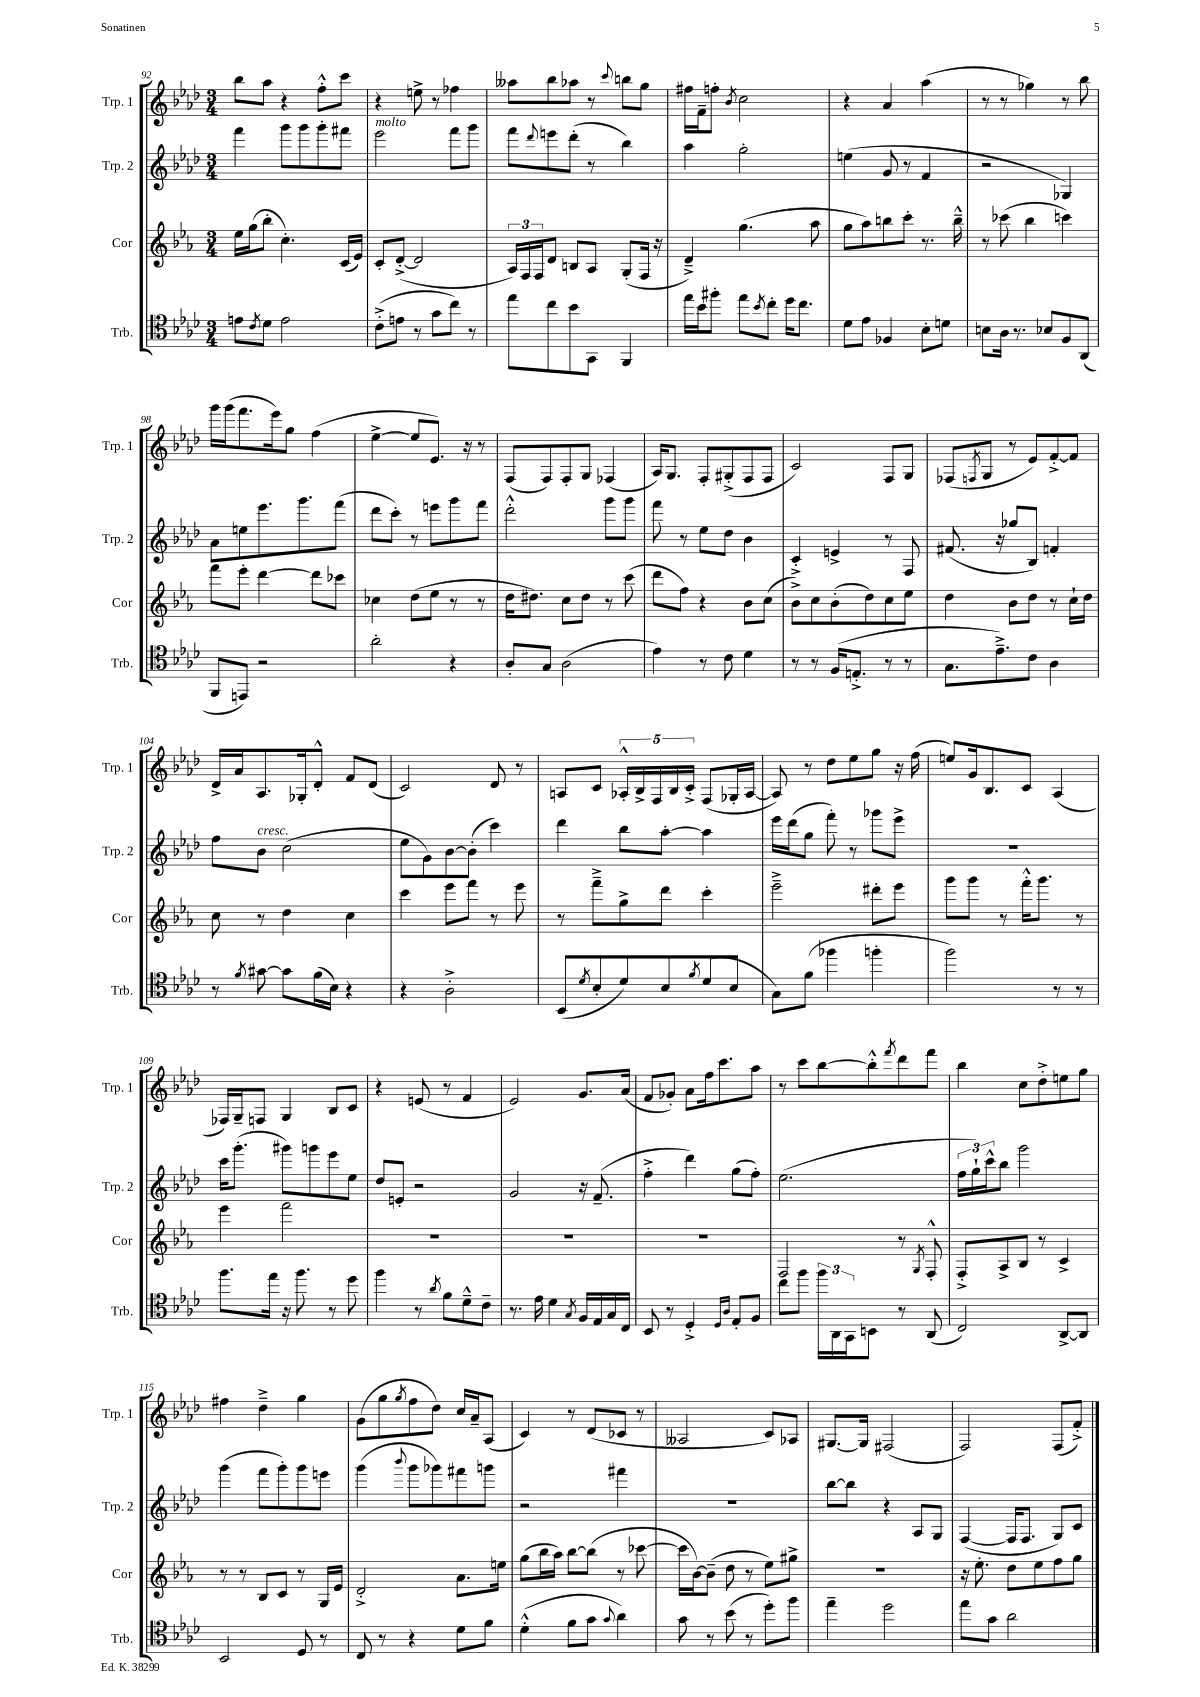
<<
\new StaffGroup <<
\new Staff = "s0" \with { instrumentName = "Trp. 1" shortInstrumentName = "Trp. 1" } {
    \clef treble \key aes \major \numericTimeSignature \time 3/4
    bes''8 aes''8 r4 f''8-.-^ c'''8 |
    r4 e''8-> r8 fes''4 |
    aeses''8 bes''8 aes''8 r8 \appoggiatura { c'''8 } b''8 g''8 |
    fis''16 f'16-- f''8-. \acciaccatura { bes'8 } c''2 |
    r4 aes'4 aes''4( |
    r8 r8 ges''4) r8 bes''8 |
    g'''16 g'''16( f'''8. ees'''16) g''8 f''4( |
    ees''4~-> ees''8 ees'8.) r16 r8 |
    f8( f8) f8-. g8 fes4( |
    aes16) g8. f8-. gis8-.->( f8 f8 |
    c'2) f8 g8 |
    fes8( \acciaccatura { f8 } g8 r8 ees'8) f'8~-.-> f'8 |
    des'16-> aes'16 aes8. ges16-. des'8-.-^ f'8 des'8( |
    c'2) des'8 r8 |
    a8 c'8 \tuplet 5/4 { aes16-.-^ bes16-> f16 bes16 c'16-.-> } f8( ges16-. aes16~ |
    aes8) r8 des''8 ees''8 g''8 r16 f''16( |
    e''8) g'16 bes8. c'8 aes4( |
    fes16) g16-- f8 g4 bes8 c'8 |
    r4 e'8( r8 f'4 |
    ees'2) g'8. aes'16( |
    f'8 ges'8-.) aes'8 f''16 c'''8. aes''8 |
    r8 c'''8 bes''8~ bes''8-.-^ \acciaccatura { f'''8 } des'''8 f'''8 |
    bes''4 c''8 des''8-.-> e''8 g''8 |
    fis''4 des''4---> g''4 |
    g'8( g''8 \acciaccatura { g''8 } f''8 des''8) c''16 aes'16-- aes8( |
    c'4) r8 des'8( ces'8 r8 |
    aeses2 c'8) aes8 |
    gis8.~ gis16 fis2( |
    f2) f8( f'8-.->) \bar "|." |
}
\new Staff = "s1" \with { instrumentName = "Trp. 2" shortInstrumentName = "Trp. 2" } {
    \clef treble \key aes \major \numericTimeSignature \time 3/4
    f'''4 g'''8 g'''8 g'''8-. fis'''8 |
    ees'''2^\markup { \italic "molto" } f'''8 g'''8 |
    f'''8 \appoggiatura { des'''8 } e'''8 des'''8-.( r8 bes''4) |
    aes''4 g''2-. |
    e''4( g'8 r8 f'4 |
    r2 ges4) |
    aes'8 e''8 ees'''8. g'''8. f'''8( |
    des'''8 c'''8-.) r8 e'''8 g'''8 f'''8 |
    des'''2-.-^ g'''8 g'''8 |
    f'''8 r8 ees''8 des''8 bes'4 |
    c'4-.-> e'4-> r8 f8 |
    fis'8.( r16 ges''8 bes8) f'4-. |
    f''8 bes'8^\markup { \italic "cresc." } c''2( |
    ees''8 g'8) bes'8~ bes'8-.( c'''4) |
    des'''4 bes''8 aes''8~-. aes''4 |
    ees'''16 des'''16( g''8 f'''8-.) r8 ges'''8 ees'''8-> |
    R2. |
    c'''16 g'''8.-.( gis'''8) g'''8 ees'''8 ees''8 |
    des''8 e'8-. r2 |
    g'2 r16 f'8.--( |
    f''4-.-> des'''4) g''8( f''8-.) |
    ees''2.( |
    \tuplet 3/2 { f''16 g''16-!) c'''16-^ } bes''8 g'''2 |
    g'''4( f'''8 g'''8-.) g'''8 e'''8 |
    g'''4( \appoggiatura { bes'''8 } g'''8 ges'''8) fis'''8 g'''8 |
    r2 fis'''4 |
    R2. |
    bes''8~ bes''8 r4 aes8 g8 |
    f4~( f16 f8. g8) c'8 \bar "|." |
}
\new Staff = "s2" \with { instrumentName = "Cor" shortInstrumentName = "Cor" } {
    \clef treble \key ees \major \numericTimeSignature \time 3/4
    ees''16 g''16( bes''8-. c''4.-.) c'16( ees'16) |
    c'8-. d'8~-.->( d'2 |
    \tuplet 3/2 { aes16) f16 f16 } d'8 b8 aes8 g8-.( f16 r16 |
    d'4--->) g''4.( aes''8 |
    g''8 aes''8) b''8 c'''8-. r8. b''16---^ |
    r8 ces'''8( bes''4 c'''4) |
    f'''8 ees'''8-. d'''4~ d'''8 ces'''8 |
    ces''4 d''8( ees''8 r8 r8 |
    d''16 dis''8.) c''8 dis''8 r8 c'''8( |
    d'''8 f''8) r4 bes'8 c''8( |
    bes'8->) c''8 bes'8-.( d''8) c''8 ees''8 |
    d''4 bes'8 d''8 r8 c''16-! d''16 |
    c''8 r8 d''4 c''4 |
    c'''4 ees'''8 f'''8 r8 ees'''8 |
    r8 f'''8---> g''8-> d'''8 c'''4-. |
    ees'''2---> dis'''8-. ees'''8 |
    g'''8 g'''8 r8 f'''16-.-^ g'''8. r8 |
    ees'''4 f'''2 |
    R2. |
    R2. |
    R2. |
    f2 r8 \acciaccatura { g8 } f8-.-^ |
    f8-.-> aes8-> bes8 r8 c'4-> |
    r8 r8 bes8 c'8 r8 g16 ees'16 |
    d'2-.-> aes'8. e''16 |
    g''8( bes''16 aes''16) bes''8~ bes''8( r8 ces'''8~ |
    ces'''16 bes'16~) bes'8--( d''8 r8 ees''8) gis''8-> |
    R2. |
    r16 ees''8.-. d''8 ees''8 f''8 g''8 \bar "|." |
}
\new Staff = "s3" \with { instrumentName = "Trb." shortInstrumentName = "Trb." } {
    \clef tenor \key aes \major \numericTimeSignature \time 3/4
    e'8 \acciaccatura { c'8 } des'8 e'2 |
    c'8-.->( e'8 r8 g'8 c''8) r8 |
    ees''8 c''8 bes'8 g,8 f,4 |
    ees''16 bes'16 fis''8-. ees''8 \acciaccatura { bes'8 } c''8-. des''16 c''8. |
    des'8 ees'8 fes4 bes8-. d'8 |
    b8 aes16 r8. bes8 f8 aes,8( |
    f,8 e,8) r2 |
    aes'2-. r4 |
    aes8-. g8 aes2( |
    ees'4) r8 c'8 des'4 |
    r8 r8 f16( e8.-.-> r8 r8 |
    g8. ees'8.--->) c'8 aes4 |
    r8 \acciaccatura { f'8 } gis'8~ gis'8 f'16( bes16) r4 |
    r4 aes2-.-> |
    bes,8( \acciaccatura { des'8 } bes8-. des'8) bes8 \acciaccatura { f'8 } des'8( bes8 |
    g8) f'8( fes''4 f''4-. |
    f''2) r8 r8 |
    f''8. ees''16 r16 f''8. r8 des''8 |
    f''4 r8 \acciaccatura { aes'8 } f'8 des'8---^ c'8-- |
    r8. ees'16 des'4 \acciaccatura { g8 } f16 ees16 g16 c16 |
    bes,8 r8 des4-.-> \grace { des16 aes16 } ees8-. f8 |
    c''8 f''8 \tuplet 3/2 { f''16 aes,16 g,16 } b,8 r8 aes,8( |
    c2) aes,8~-> aes,8 |
    bes,2 des8 r8 |
    c8 r8 r4 des'8 f'8 |
    des'4-.-^( f'8 g'8 \appoggiatura { g'8 } aes'4) |
    g'8 r8 bes'8( r8 des''8-.) f''8 |
    ees''4-- des''2 |
    ees''8 g'8 aes'2 \bar "|." |
}
>>
>>
\layout { \context { \Score currentBarNumber = #92 } }
